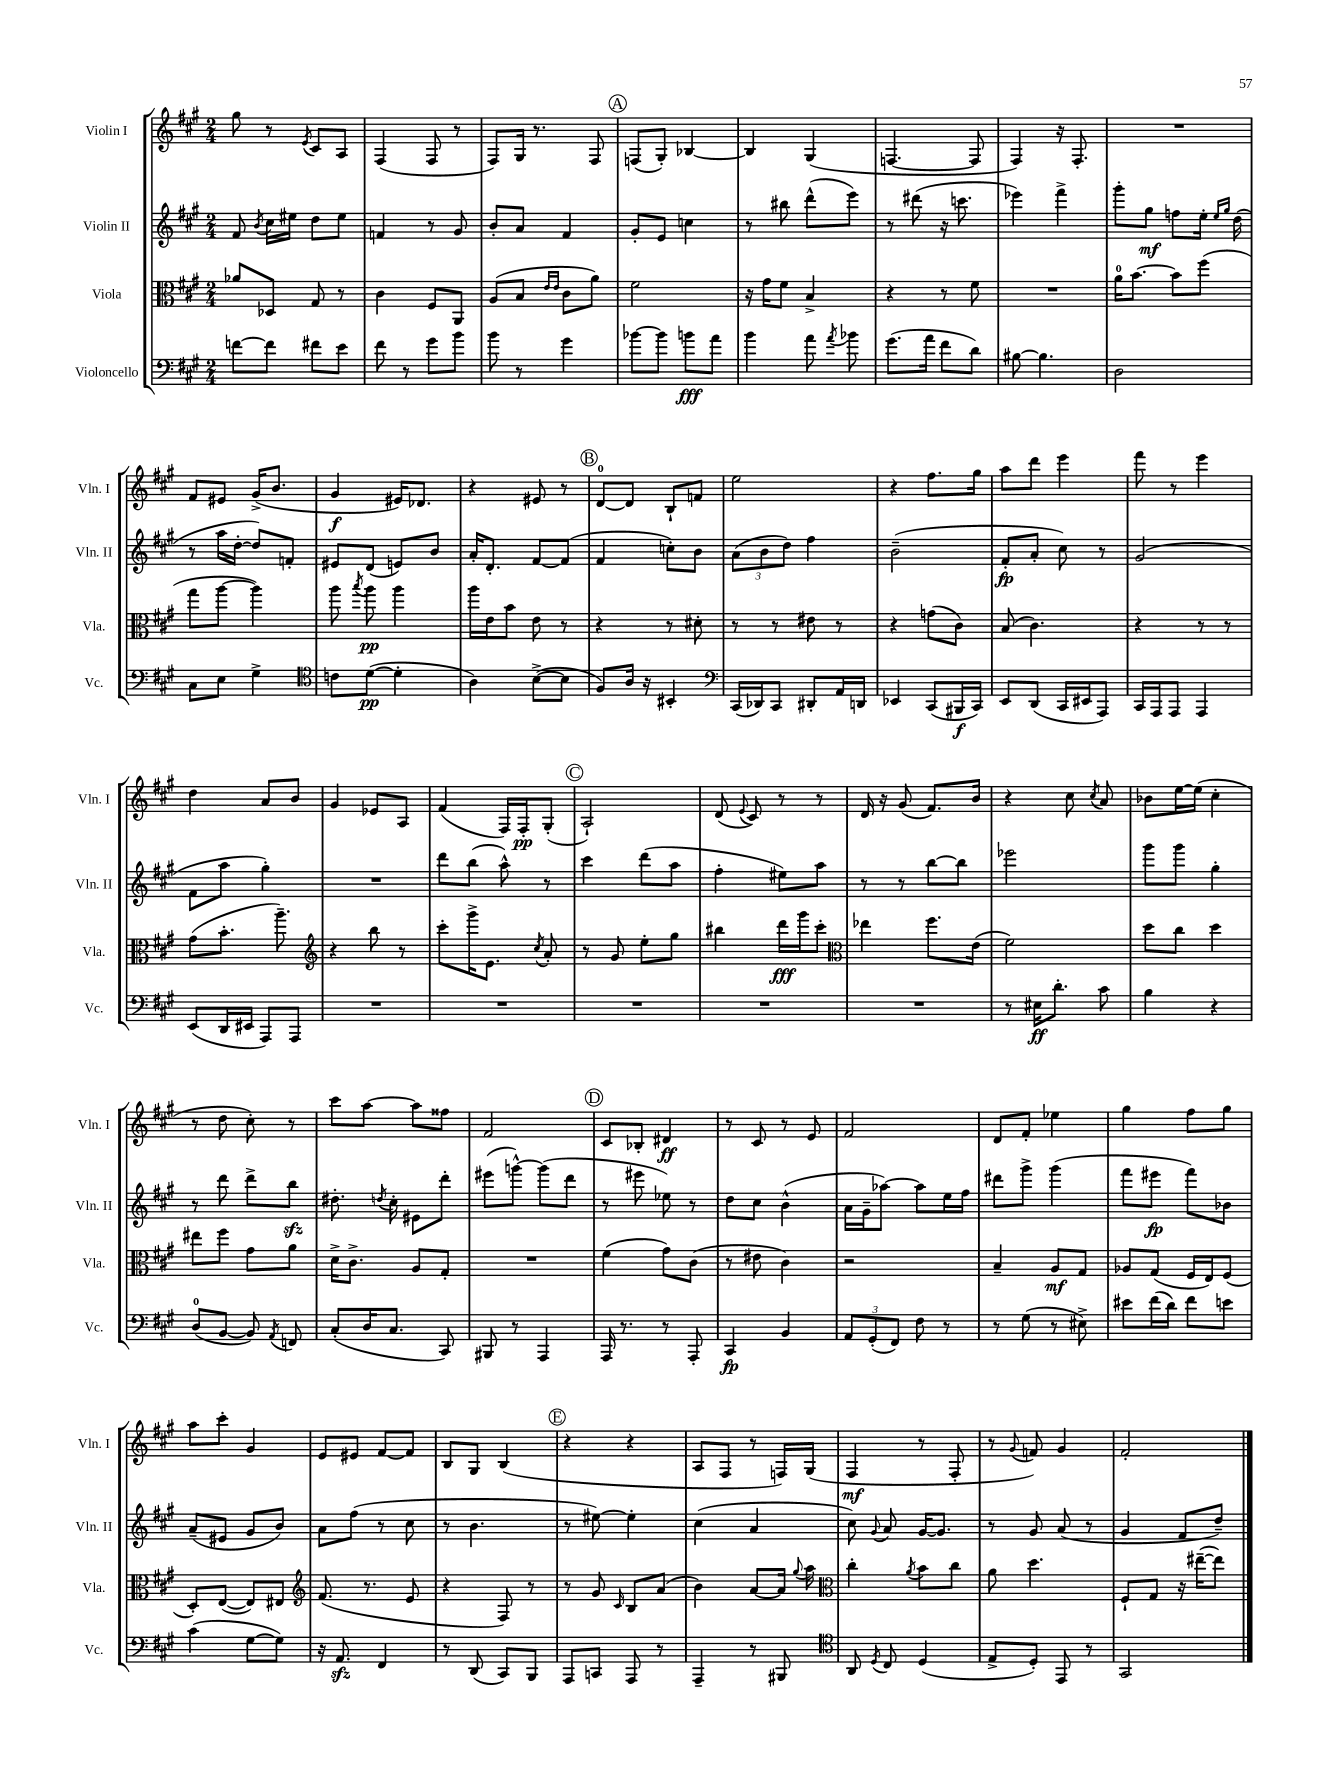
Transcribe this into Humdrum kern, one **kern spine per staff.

**kern	**kern	**kern	**kern
*staff4	*staff3	*staff2	*staff1
*clefF4	*clefC3	*clefG2	*clefG2
*k[f#c#g#]	*k[f#c#g#]	*k[f#c#g#]	*k[f#c#g#]
*M2/4	*M2/4	*M2/4	*M2/4
[8f	8a-	8f#	8gg#
.	.	8qb	.
8f]	8D-	16cc#	8r
.	.	16ee#	.
.	.	.	8qe
8f#	8G#	8dd	8c#
8e	8r	8ee#	8A
=	=	=	=
8f#	4c#	4f	(4F#
8r	.	.	.
8g#	8F#	8r	8F#
8b	8AA	8g#	8r
=	=	=	=
8b	(8A	8b'	8F#)
8r	8B	8a	16G#
.	.	.	8.r
.	16qqe	.	.
.	16qqe	.	.
4g#	8c#	4f#	.
.	8a)	.	8F#
=	=	=	=
[8b-	2f#	8g#'	(8F
8b-]	.	8e	8G#')
8b	.	4cc	[4B-
8a	.	.	.
=	=	=	=
4b	16r	8r	4B-]
.	16g#	.	.
.	8f#	8bb#	.
8a	4B^	(8ddd^^	(4G#
8qa	.	.	.
8b-	.	8eee)	.
=	=	=	=
(8.g#	4r	8r	[4.F
.	.	(8ddd#	.
16a	.	.	.
8f#	8r	16r	.
.	.	8.ccc	.
8d)	8f#	.	8F]
=	=	=	=
[8B#	2r	4eee-)	4F#)
4.B#]	.	.	.
.	.	4fff#^	16r
.	.	.	8.F#'
=	=	=	=
2D	16a	8ggg#'	2r
.	[8.b	.	.
.	.	8gg#	.
.	8b]	8ff	.
.	(8ff#	16ee'	.
.	.	16qqee	.
.	.	16qqgg#	.
.	.	(16dd	.
=	=	=	=
8C#	8gg#	8r	8f#
8E	[8aa	16aa	8e#
.	.	[16dd'	.
4G#^	4aa])	8dd])	(16g#^
.	.	.	8.b
.	.	8f'	.
=	=	=	=
*clefC4	*	*	*
8c	8aa	8e#	4g#
.	8qbb	.	.
([8d	8aa	(8d	.
4d']	4aa	8e)	16e#)
.	.	.	8.d-
.	.	8b	.
=	=	=	=
4A)	16aa	16a'	4r
.	16e	8.d'	.
.	8b	.	.
([8B^	8e	[8f#	8e#
8B]	8r	(8f#]	8r
=	=	=	=
8F#)	4r	4f#	[8d
16A	.	.	8d]
16r	.	.	.
4BB#'	8r	8cc')	8B`
.	8d#'	8b	8f
=	=	=	=
*clefF4	*	*	*
(16CC#	8r	(12a	2ee
16DD-)	.	.	.
.	.	12b	.
8CC#	8r	.	.
.	.	12dd)	.
8DD#'	8e#	4ff#	.
16AA	8r	.	.
16DD	.	.	.
=	=	=	=
4EE-	4r	(2b~	4r
(8CC#	(8g	.	8.ff#
16BBB#	8c#)	.	.
16CC#)	.	.	16gg#
=	=	=	=
8EE	(8B	8f#'	8aa
(8DD	4.c#)	8a'	8ddd
16CC#	.	8cc#)	4eee
16EE#	.	.	.
8AAA)	.	8r	.
=	=	=	=
16CC#	4r	(2g#	8fff#
16AAA	.	.	.
8AAA	.	.	8r
4AAA	8r	.	4eee
.	8r	.	.
=	=	=	=
(8EE	(8g#	8f#	4dd
16DD	8.b'	8aa	.
16EE#	.	.	.
8AAA)	.	4gg#')	8a
.	8.aa~)	.	.
8AAA	.	.	8b
=	=	=	=
*	*clefG2	*	*
2r	4r	2r	4g#
.	8bb	.	8e-
.	8r	.	8A
=	=	=	=
2r	8ccc#'	8ddd	(4f#
.	16ggg#^	(8bb	.
.	8.e	.	.
.	.	8aa^^)	16F#)
.	.	.	16F#'
.	8qcc#	.	.
.	8a'	8r	(8G#'
=	=	=	=
2r	8r	4ccc#	2A`)
.	8g#	.	.
.	8ee'	(8ddd	.
.	8gg#	8aa	.
=	=	=	=
2r	4bb#	4ff#'	(8d
.	.	.	8qqe
.	.	.	8c#)
.	16ddd	8ee#)	8r
.	16ggg#	.	.
.	8ccc#'	8aa	8r
=	=	=	=
*	*clefC3	*	*
2r	4ee-	8r	16d
.	.	.	16r
.	.	8r	(8g#
.	8.ff#	[8bb	8.f#)
.	.	8bb]	.
.	(16e	.	16b
=	=	=	=
8r	2f#)	2eee-	4r
16E#	.	.	.
8.d'	.	.	.
.	.	.	8cc#
.	.	.	8qcc#
8c#	.	.	8a
=	=	=	=
4B	8dd	8ggg#	8b-
.	8cc#	8ggg#	[16ee
.	.	.	(16ee]
4r	4dd	4gg#'	4cc#'
=	=	=	=
(8D	8ee#	8r	8r
[8BB	8ff#	8ddd	8dd
8BB])	8g#	8ddd^	8cc#')
8qAA	.	.	.
8FF	8a	8bb	8r
=	=	=	=
(8C#'	16d^	8.dd#'	8ccc#
.	8.c#^	.	.
16D	.	.	[8aa
.	.	8qdd	.
8.C#	.	16cc#'	.
.	8A	8e#	8aa]
8CC#)	8G#'	8ddd'	8ff##
=	=	=	=
8BBB#	2r	(8eee#	2f#
8r	.	[8ggg^^)	.
4AAA	.	(8ggg]	.
.	.	8ddd	.
=	=	=	=
16AAA	(4f#	8r	8c#
8.r	.	.	.
.	.	8eee#	8B-'
8r	8g#)	8ee-)	4d#
8AAA'	(8c#	8r	.
=	=	=	=
4CC#	8r	8dd	8r
.	8e#	8cc#	8c#
4BB	4c#)	(4b^^	8r
.	.	.	8e
=	=	=	=
12AA	2r	16a	2f#
.	.	16g#~	.
(12GG#'	.	.	.
.	.	[8aa-)	.
12FF#)	.	.	.
8F#	.	8aa-]	.
8r	.	16ee	.
.	.	16ff#	.
=	=	=	=
8r	4B~	8ddd#	8d
(8G#	.	8ggg#^	8f#'
8r	8A	(4ggg#	4ee-
8E#^)	8G#	.	.
=	=	=	=
8e#	8A-	8fff#	4gg#
(16f#	(8G#	8eee#	.
16d)	.	.	.
8f#	16F#	8fff#)	8ff#
.	16E)	.	.
8e	(8F#	8b-	8gg#
=	=	=	=
(4c#	8D')	(8a~	8aa
.	([8E	8e#	8ccc#'
[8G#	8E])	8g#	4g#
8G#])	8E#	8b)	.
=	=	=	=
*	*clefG2	*	*
16r	(8.f#	8a	8e
8.AA	.	.	.
.	.	(8ff#	8e#
.	8.r	.	.
4FF#	.	8r	[8f#
.	8e	8cc#	8f#]
=	=	=	=
8r	4r	8r	8B
(8DD	.	4.b	8G#
8CC#)	8F#)	.	(4B
8BBB	8r	.	.
=	=	=	=
8AAA	8r	8r	4r
8CC	8g#	[8ee#)	.
.	16qqc#	.	.
8AAA	8B	4ee#']	4r
8r	(8a	.	.
=	=	=	=
4AAA~	4b)	(4cc#	8A
.	.	.	8F#
8r	[8a	4a	8r
8BBB#	16a]	.	16F)
.	8qqgg#	.	.
.	16aa	.	(16G#
=	=	=	=
*clefC4	*clefC3	*	*
8AA	4cc#'	8cc#)	4F#
8qD	.	8qqg#	.
8C#	.	8a	.
.	8qa	.	.
(4D	8b	[16g#	8r
.	.	8.g#]	.
.	8cc#	.	8F#'
=	=	=	=
8E^	8a	8r	8r
.	.	.	8qqg#
8D')	4.dd	8g#	8f)
8EE	.	(8a	4g#
8r	.	8r	.
=	=	=	=
2GG#	8F#`	4g#	2f#'
.	8G#	.	.
.	16r	8f#	.
.	([16ee#~	.	.
.	8ee#])	8dd~)	.
==	==	==	==
*-	*-	*-	*-
